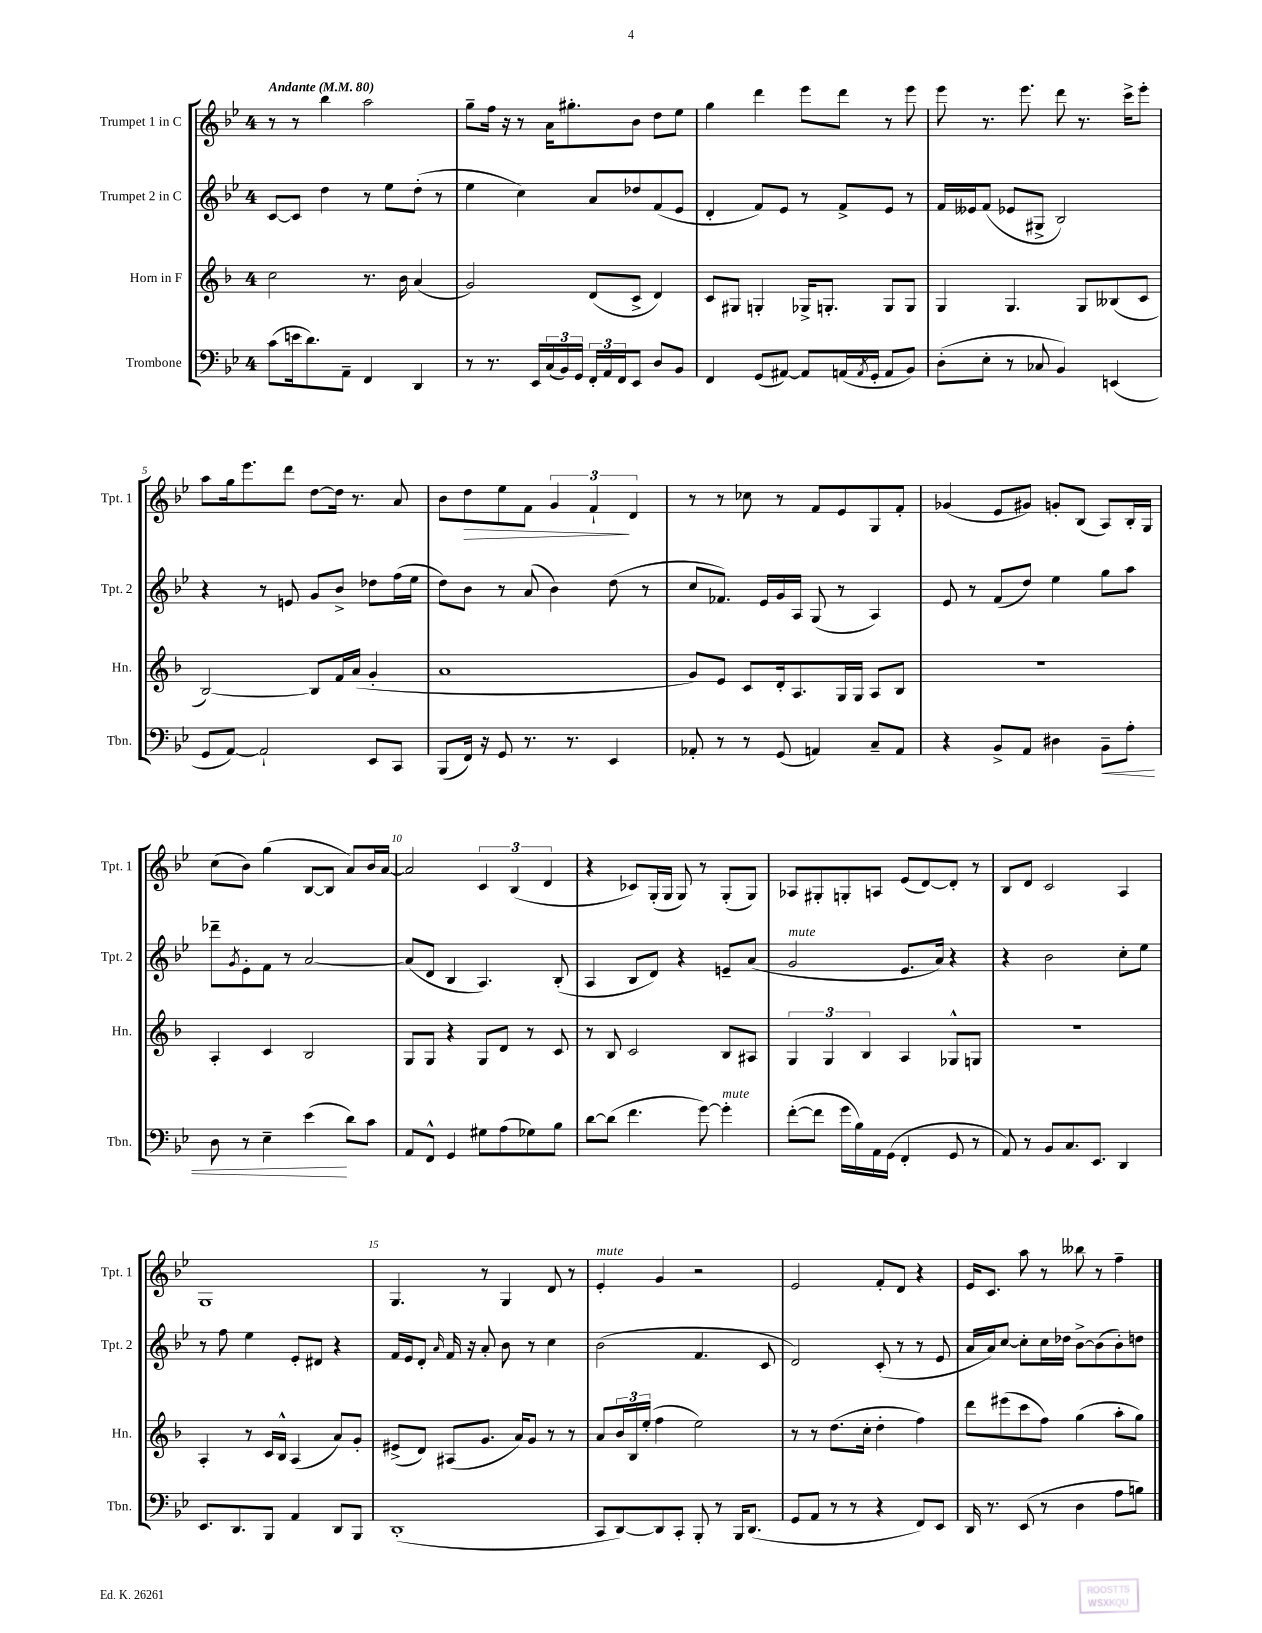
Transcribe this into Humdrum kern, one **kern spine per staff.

**kern	**kern	**kern	**kern
*staff4	*staff3	*staff2	*staff1
*clefF4	*clefG2	*clefG2	*clefG2
*k[b-e-]	*k[b-]	*k[b-e-]	*k[b-e-]
*M4/4	*M4/4	*M4/4	*M4/4
*MM80	*MM80	*MM80	*MM80
(8c	2cc	[8c	8r
16e	.	8c]	8r
8.d)	.	.	.
.	.	4dd	4bb-
8AA~	.	.	.
4FF	8.r	8r	2aa
.	.	8ee-	.
.	16b-	.	.
4DD	(4a	(8dd'	.
.	.	8r	.
=	=	=	=
8r	2g)	4ee-	8gg~
8.r	.	.	16ff
.	.	.	16r
.	.	4cc)	8r
16EE-	.	.	.
(24C	.	.	16a
24BB-)	.	.	.
.	.	.	8.gg#'
24GG	.	.	.
24FF'	(8d	8a	.
24AA	.	.	.
24FF	.	.	.
8EE-	8c^	8dd-	8b-
8D	4d)	(8f	8dd
8BB-	.	8e-	8ee-
=	=	=	=
4FF	8c	4d'	4gg
.	8G#	.	.
(8GG	4G'	8f)	4ddd
[8AA#)	.	8e-	.
8AA#]	16G-^	8r	8eee-
.	8.G'	.	.
(16AA	.	8f^	8ddd
8qAA	.	.	.
16GG'	.	.	.
8AA	8G	8e-	8r
8BB-)	8G	8r	8eee-
=	=	=	=
(8D'	4G	16f	8eee-
.	.	16e--	.
8E-'	.	(8f	8.r
8r	4.G	8e-	.
.	.	.	8.eee-
8C-	.	8G#^	.
4BB-)	.	2B-)	8ddd
.	8G	.	8.r
(4EE	(8B--	.	.
.	.	.	16ccc^
.	8c	.	8eee-'
=	=	=	=
8GG	[2B-)	4r	8aa
[8AA)	.	.	16gg
.	.	.	8.eee-
2AA`]	.	8r	.
.	.	8e	8ddd
.	8B-]	8g	[8dd
.	16f	8b-^	16dd]
.	(16a	.	8.r
8EE-	4g'	8dd-	.
8CC	.	(16ff	8a
.	.	16ee-	.
=	=	=	=
(8BBB-	1a	8dd)	8b-
16FF)	.	8b-	8dd
16r	.	.	.
8GG	.	8r	8ee-
8.r	.	(8a	8f
.	.	4b-)	6g
8.r	.	.	.
.	.	.	6f`
4EE-	.	(8dd	.
.	.	.	6d
.	.	8r	.
=	=	=	=
8AA-'	8g)	8cc	8r
8r	8e	8.f-)	8r
8r	8c	.	8cc-
.	.	16e-	.
(8GG	16d'	16g	8r
.	8.A	16A	.
4AA)	.	(8G	8f
.	16G	8r	8e-
.	16G	.	.
8C~	8A	4A)	8G
8AA	8B-	.	8f'
=	=	=	=
4r	1r	8e-	(4g-
.	.	8r	.
8BB-^	.	(8f	8e-
8AA	.	8dd)	8g#)
4D#	.	4ee-	8g'
.	.	.	(8B-
8BB-~	.	8gg	8A)
8A'	.	8aa	16B-'
.	.	.	16G
=	=	=	=
8D	4A'	8ddd-~	(8cc
.	.	8qg	.
8r	.	8e-'	8b-)
4E-~	4c	8f	(4gg
.	.	8r	.
(4e-	2B-	[2a	[8B-
.	.	.	8B-]
8d)	.	.	8a)
8c	.	.	16b-
.	.	.	[16a
=	=	=	=
8AA	8G	(8a]	2a]
8FF^^	8G	8d	.
4GG	4r	4B-	.
8G#	8G	4.A)	6c
(8A	8d	.	.
.	.	.	(6B-
8G-)	8r	.	.
.	.	.	6d
8B-	8c	(8B-'	.
=	=	=	=
[8d	8r	4A	4r
(8d]	8B-	.	.
4.f	2c	8B-	8c-)
.	.	8d)	(16G'
.	.	.	16G
.	.	4r	8G)
[8g)	.	.	8r
4g']	8B-	8e~	(8G'
.	8A#	(8a	8G)
=	=	=	=
([8f'	6G	2g	8A-
8f]	.	.	8G#'
.	6G	.	.
16g	.	.	8G'
16B-)	.	.	.
.	6B-	.	.
16AA	.	.	8A
(16GG	.	.	.
4FF'	4A	8.e-	(8e-
.	.	.	[8d)
.	.	16a)	.
8GG	8G-^^	4r	8d']
8r	8G	.	8r
=	=	=	=
8AA)	1r	4r	8B-
8r	.	.	8d
8BB-	.	2b-	2c
8.C	.	.	.
8.EE-	.	.	.
4DD	.	8cc'	4A
.	.	8ee-	.
=	=	=	=
8.EE-	4A'	8r	1G
.	.	8ff	.
8.DD	.	.	.
.	8r	4ee-	.
8BBB-	16c	.	.
.	16B-^^	.	.
4AA	(4A	8e-'	.
.	.	8d#	.
8DD	8a)	4r	.
8BBB-	8g'	.	.
=	=	=	=
(1DD'	(8e#^	16f	4.G
.	.	16e-	.
.	8d)	8d'	.
.	.	16qqa	.
.	(8A#	16f	.
.	.	16r	.
.	8.g	8a'	8r
.	.	8b-	4G
.	16a)	.	.
.	8g	8r	.
.	8r	4cc	8d
.	8r	.	8r
=	=	=	=
8CC	8a	(2b-	4e-'
[8DD)	24b-	.	.
.	24B-	.	.
.	(24ee'	.	.
8DD]	4ff	.	4g
8CC'	.	.	.
8BBB-'	2ee)	4.f	2r
8r	.	.	.
16BBB-	.	.	.
(8.DD	.	.	.
.	.	8c	.
=	=	=	=
8GG	8r	2d)	2e-
8AA	8r	.	.
8r	(8.dd	.	.
8r	.	.	.
.	16cc'	.	.
4r	4dd'	(8c'	8f'
.	.	8r	8d
8FF)	4ff)	8r	4r
8EE-	.	8e-	.
=	=	=	=
16DD	8ddd	16a	16e-
8.r	.	16a)	8.c
.	(8eee#	[8cc	.
(8EE-	8ccc	8cc']	8aa
8r	8ff)	16cc	8r
.	.	16dd-	.
4D	(4gg	[8b-^	8bb--
.	.	(8b-]	8r
8A	8aa'	8b-')	4ff~
8B)	8gg)	8dd	.
==	==	==	==
*-	*-	*-	*-
